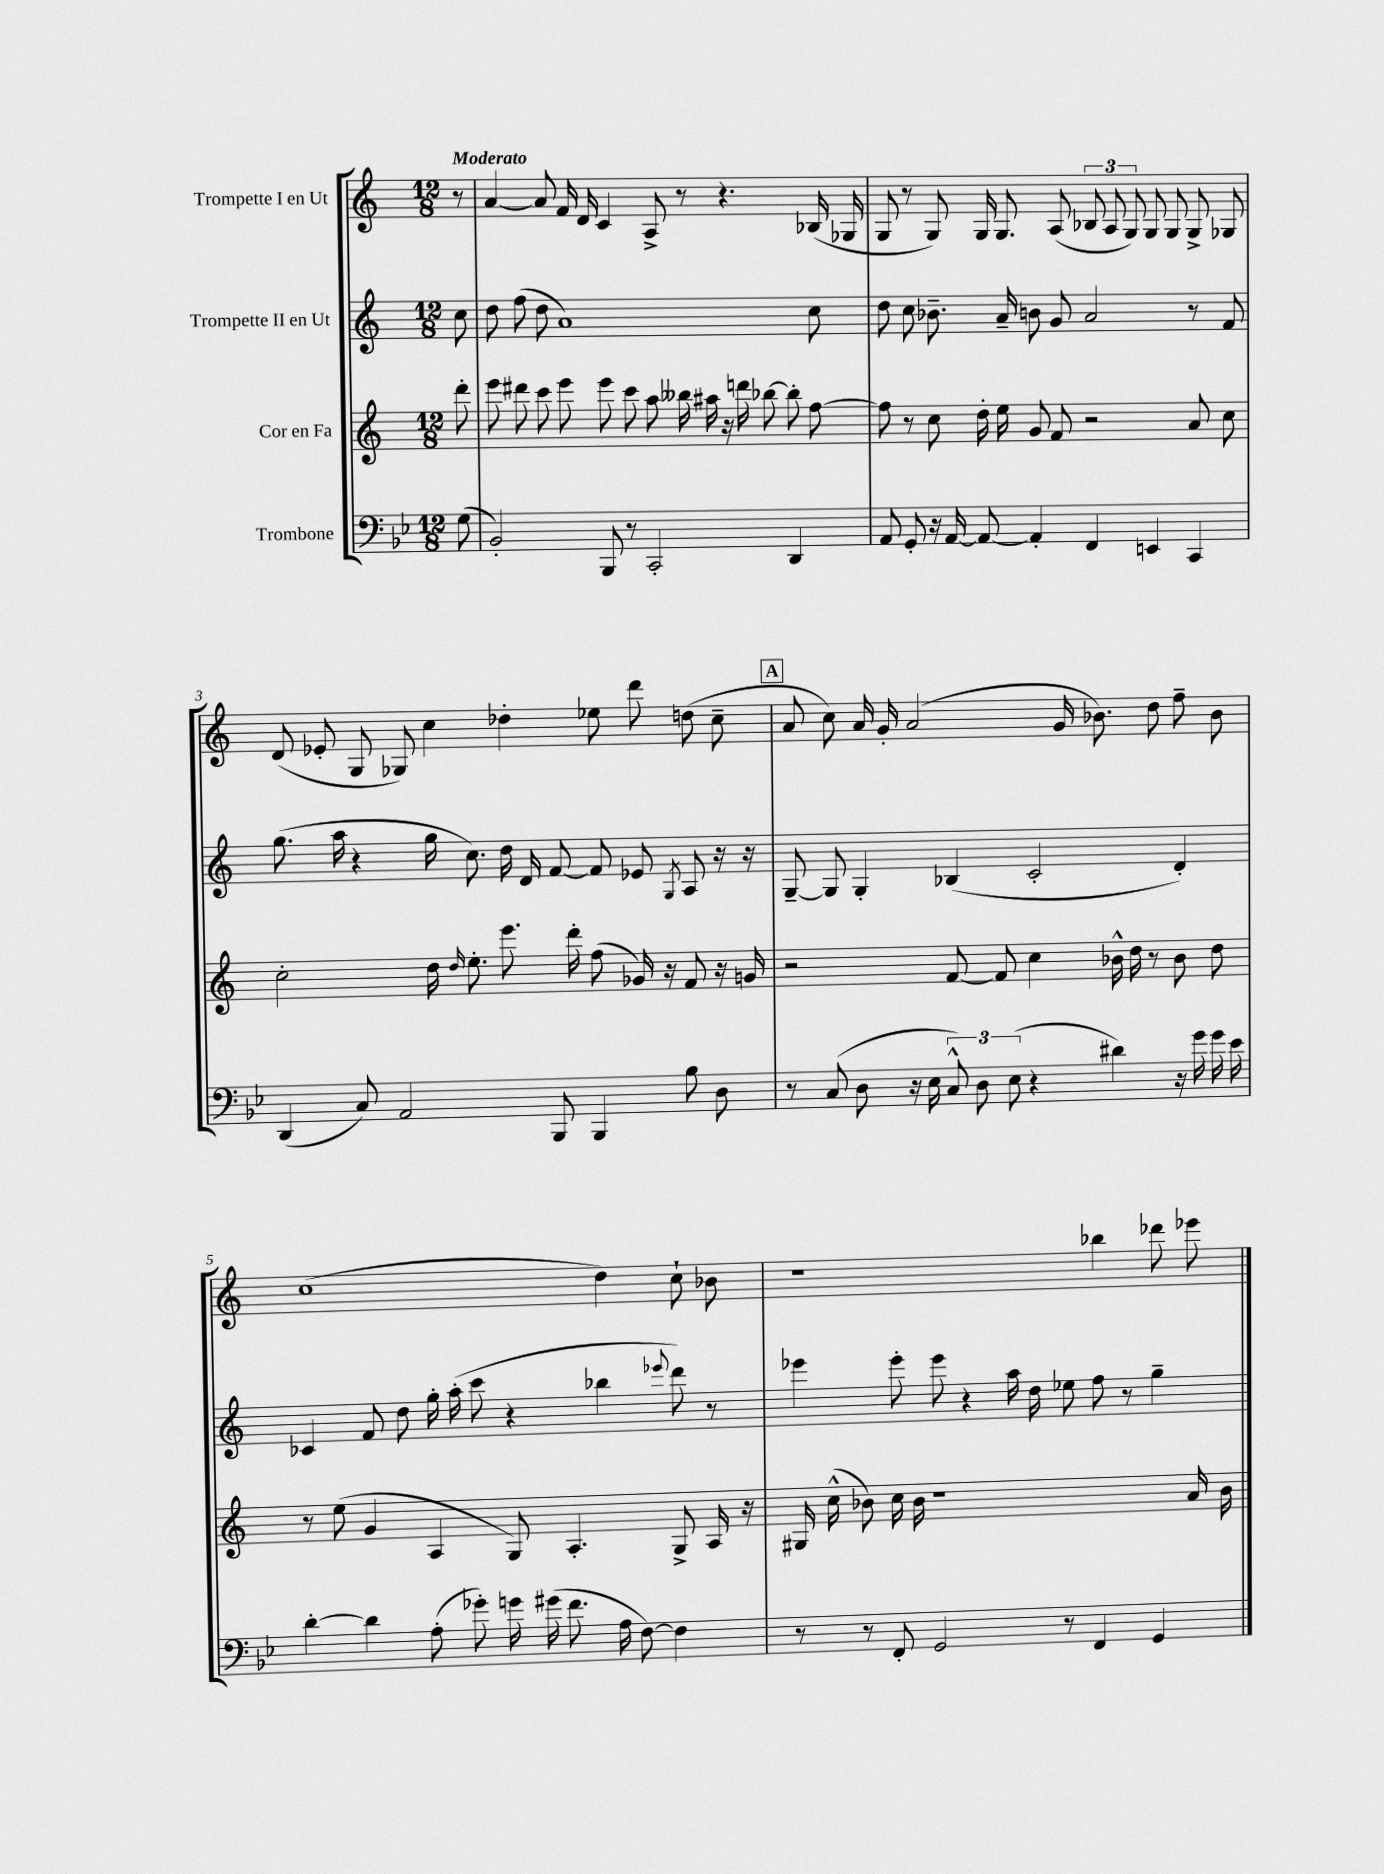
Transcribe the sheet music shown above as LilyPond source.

<<
\new StaffGroup <<
\new Staff = "s0" \with { instrumentName = "Trompette I en Ut" } {
    \clef treble \key c \major \numericTimeSignature \time 12/8 \partial 8 \tempo "Moderato"
    \autoBeamOff r8 |
    a'4~ a'8 f'16 d'16 c'4 a8-> r8 r4. bes16( ges16 |
    g8 r8 g8) g16 g8. a8( \tuplet 3/2 { bes8 a8 g8) } g8 g8 g8-> ges8 |
    d'8( ees'8-. g8 ges8) c''4 des''4-. ees''8 d'''8 d''8( c''8-- |
    \mark \markup { \box "A" } a'8 c''8) a'16 g'16-. a'2( g'16 bes'8.) d''8 f''8-- bes'8 |
    c''1( d''4) c''8-! bes'8 |
    r1 bes''4 des'''8 ees'''8 \bar "|." |
}
\new Staff = "s1" \with { instrumentName = "Trompette II en Ut" } {
    \clef treble \key c \major \numericTimeSignature \time 12/8 \partial 8
    \autoBeamOff c''8 |
    d''8 f''8( d''8 a'1) c''8 |
    d''8 c''8 bes'8.-- a'16-- b'8 g'8 a'2 r8 f'8 |
    g''8.( a''16 r4 g''16 c''8.) d''16 d'16 f'8~ f'8 ees'8 \acciaccatura { g8 } a8 r16 r16 |
    \mark \markup { \box "A" } g8~-- g8 g4-. bes4( c'2-. d'4-.) |
    ces'4 f'8 d''8 g''16-. a''16-.( c'''8 r4 bes''4 \appoggiatura { ees'''8 } d'''8) r8 |
    ees'''4 ees'''8-. ees'''8 r4 a''16 d''16 ees''8 f''8 r8 g''4-- \bar "|." |
}
\new Staff = "s2" \with { instrumentName = "Cor en Fa" } {
    \clef treble \key c \major \numericTimeSignature \time 12/8 \partial 8
    \autoBeamOff d'''8-. |
    e'''8 dis'''8 c'''8 e'''8 e'''8 c'''8 a''8 beses''16 ais''16 r16 d'''16 bes''8~ bes''8-. f''8~ |
    f''8 r8 c''8 d''16-. e''16 g'8 f'8 r2 a'8 c''8 |
    c''2-. d''16 \grace { d''16 } e''8.-. e'''8. d'''16-. f''8( ges'16) r16 f'8 r16 g'16 |
    \mark \markup { \box "A" } r2 f'8~ f'8 c''4 bes'16-^ d''16 r8 bes'8 d''8 |
    r8 e''8( g'4 a4 g8) a4.-. g8-> a16 r16 |
    gis16 c''16-^( bes'8) c''16 bes'16 r1 a'16 bes'16 \bar "|." |
}
\new Staff = "s3" \with { instrumentName = "Trombone" } {
    \clef bass \key bes \major \numericTimeSignature \time 12/8 \partial 8
    \autoBeamOff g8( |
    bes,2-.) bes,,8 r8 c,2-. d,4 |
    a,8 g,8-. r16 a,16~ a,8~ a,4-. f,4 e,4 c,4 |
    d,4( c8) a,2 bes,,8 bes,,4 bes8 d8 |
    \mark \markup { \box "A" } r8 c8( d8 r16 ees16 \tuplet 3/2 { c8-^) d8 ees8( } r4 dis'4) r16 g'16 g'16 ees'16 |
    d'4~-. d'4 a8-.( ges'8-.) g'16 gis'16( f'8. a16 f8~) f4 |
    r8 r8 f,8-. g,2 r8 f,4 g,4 \bar "|." |
}
>>
>>
